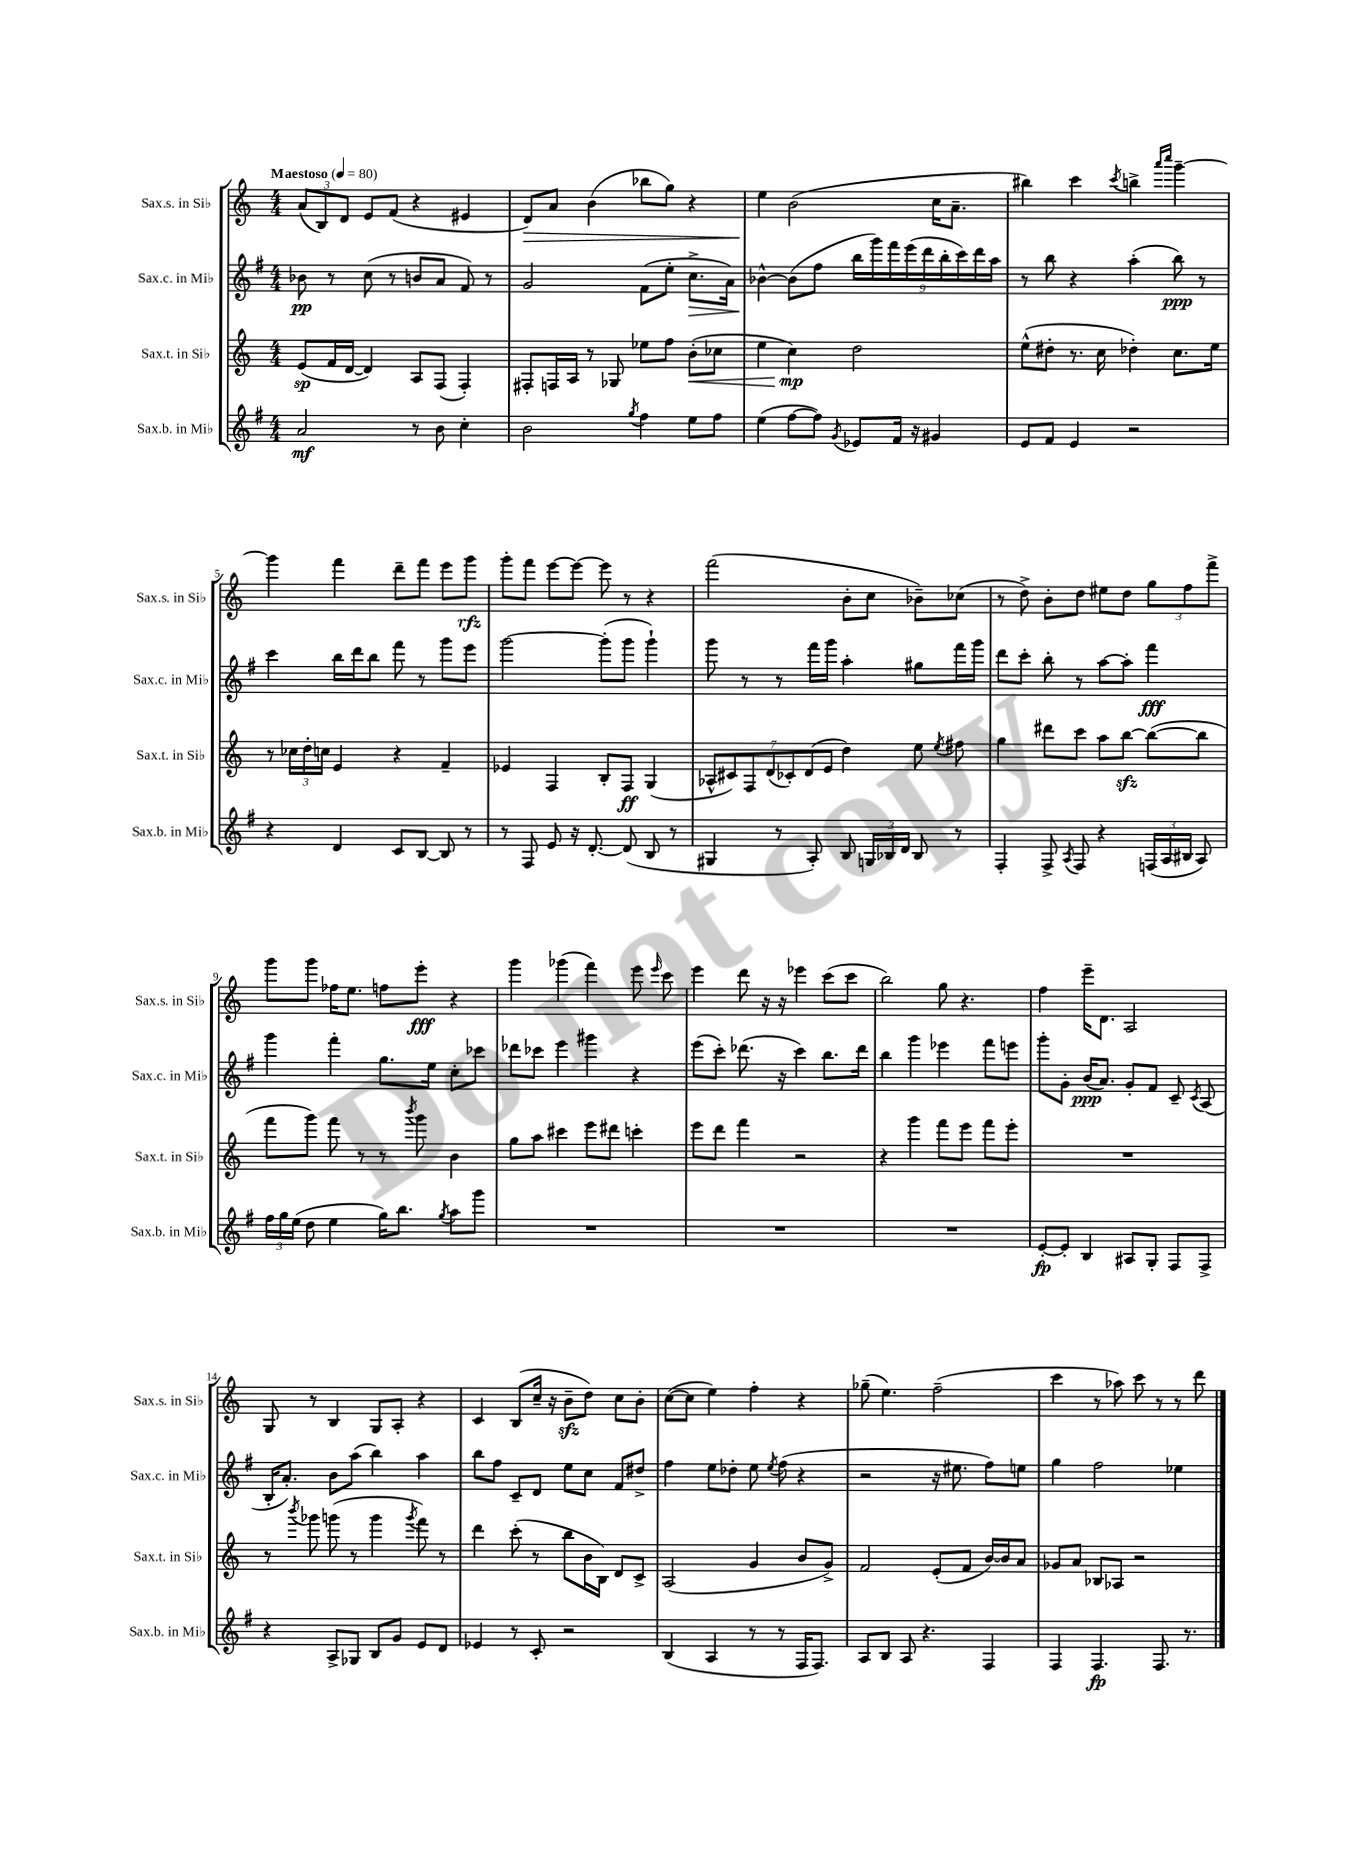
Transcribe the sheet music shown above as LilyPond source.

<<
\new StaffGroup <<
\new Staff = "s0" \with { instrumentName = "Sax.s. in Sib" shortInstrumentName = "Sax.s. in Sib" } {
    \clef treble \key c \major \numericTimeSignature \time 4/4 \tempo "Maestoso" 4 = 80
    \autoBeamOff \tuplet 3/2 { a'8[( b8) d'8] } e'8[ f'8]( r4 eis'4 |
    d'8[\>) a'8] b'4( bes''8[ g''8]) r4 |
    e''4\! b'2( c''16[ a'8.]-- |
    bis''4) c'''4 \acciaccatura { c'''8 } b''4-> \grace { a'''16[ c''''16] } g'''4~-- |
    g'''4 f'''4 d'''8[-- f'''8] e'''8[ g'''8]\rfz |
    g'''8[-. f'''8] e'''8[~ e'''8]~ e'''8 r8 r4 |
    f'''2( b'8[-. c''8] bes'8[--) ces''8]( |
    r8 d''8->) b'8[-. d''8] eis''8[ d''8] \tuplet 3/2 { g''8[ f''8 f'''8]-> } |
    g'''8[ g'''8] fes''16[ e''8.] f''8[ e'''8]-.\fff r4 |
    g'''4 ges'''4( f'''4) e'''8 \grace { e'''16 } c'''8 |
    e'''4 d'''8 r16 r16 ees'''4 c'''8[( c'''8] |
    b''2) g''8 r4. |
    f''4 e'''16[-- d'8.] a2 |
    g8 r8 b4 g8[ a8]-. r4 |
    c'4 b8[( c''16]-- r16 b'8[--\sfz d''8]) c''8[ b'8]-. |
    c''8[~( c''8] e''4) f''4-. r4 |
    ges''8--( e''4.) f''2--( |
    c'''4 r8 aes''8) c'''8 r8 r8 d'''8 \bar "|." |
}
\new Staff = "s1" \with { instrumentName = "Sax.c. in Mib" shortInstrumentName = "Sax.c. in Mib" } {
    \clef treble \key g \major \numericTimeSignature \time 4/4
    \autoBeamOff bes'8\pp r8 c''8( r8 b'8[ a'8] fis'8) r8 |
    g'2 fis'8[( e''8]-. c''8.[->\> a'16]) |
    bes'4~-^\! bes'8[( fis''8] \tuplet 9/8 { b''16[ g'''16) fis'''16 e'''16( d'''16 b''16-. c'''16) d'''16 a''16] } |
    r8 b''8 r4 a''4-.( b''8\ppp) r8 |
    c'''4 b''16[ d'''16 b''8] fis'''8 r8 g'''8[ e'''8] |
    g'''2~ g'''8[-.( g'''8] g'''4-!) |
    g'''8 r8 r8 fis'''16[ g'''16] a''4-. gis''8[ fis'''16 g'''16] |
    d'''8[ c'''8]-. b''8-. r8 a''8[~ a''8]-. fis'''4\fff |
    g'''4 fis'''4-. g''8.[ e''16] c''8[-. ces'''8] |
    des'''8[ ces'''8] e'''4 gis'''4 r4 |
    e'''8[( c'''8]-.) des'''8.( r16 c'''4) b''8.[ des'''16] |
    b''4 g'''4 ees'''4 fis'''8[ e'''8] |
    g'''8[-. g'8]-. b'16[\ppp( a'8.]) g'8[-. fis'8] c'8-- \acciaccatura { c'8 } a8( |
    b16[-. a'8.]-.) b'8[ a''8]( b''4) a''4 |
    b''8[ fis''8] c'8[-- d'8] e''8[ c''8] fis'8[ dis''8]-> |
    fis''4 e''8[ des''8]-. e''8 \acciaccatura { e''8 } fis''8( r4 |
    r2 r16 eis''8. fis''8[) e''8] |
    g''4 fis''2 ees''4 \bar "|." |
}
\new Staff = "s2" \with { instrumentName = "Sax.t. in Sib" shortInstrumentName = "Sax.t. in Sib" } {
    \clef treble \key c \major \numericTimeSignature \time 4/4
    \autoBeamOff e'8[\sp( f'16 d'16]~ d'4) a8[ f8]( f4-.) |
    fis8[-. f16 a16] r8 ges8 ees''8[ f''8] b'8[-.\<( ces''8] |
    e''4 c''4\mp\!) d''2 |
    e''8[-^( dis''8]-. r8. c''16 des''4-.) c''8.[ e''16] |
    r8 \tuplet 3/2 { ces''16[ d''16-. c''16] } e'4 r4 f'4-- |
    ees'4 f4 b8[-. f8]\ff g4( |
    \tuplet 7/4 { aes8[-^ cis'8) f8 d'8( ces'8-.) d'8( e'8] } d''4) e''8 \acciaccatura { e''8 } fis''8 |
    g''4 dis'''8[ c'''8] a''8[ b''8]~\sfz b''8[~( b''8] |
    f'''8[ g'''8]) f'''8 r8 r8 \acciaccatura { b'''8 } g'''8 b'4 |
    g''8[ a''8] cis'''4 e'''8[ dis'''8] c'''4-. |
    e'''8[ d'''8] f'''4 r2 |
    r4 g'''4 f'''8[ e'''8] f'''8[ e'''8]-. |
    R1 |
    r8 \acciaccatura { b'''8 } ges'''8 g'''8( r8 g'''4 \acciaccatura { g'''8 } f'''8) r8 |
    d'''4 c'''8-.( r8 b''8[ b'16 b16]) d'8[ c'8]-> |
    a2( g'4 b'8[ g'8]->) |
    f'2 e'8[-.( f'8] b'16[~) b'16 a'8] |
    ges'8[ a'8] bes8[ aes8] r2 \bar "|." |
}
\new Staff = "s3" \with { instrumentName = "Sax.b. in Mib" shortInstrumentName = "Sax.b. in Mib" } {
    \clef treble \key g \major \numericTimeSignature \time 4/4
    \autoBeamOff a'2\mf r8 b'8 c''4-. |
    b'2 \acciaccatura { g''8 } fis''4 e''8[ fis''8] |
    e''4( fis''8[~ fis''8]) \acciaccatura { g'8 } ees'8[ fis'16] r16 gis'4 |
    e'8[ fis'8] e'4 r2 |
    r4 d'4 c'8[ b8]~ b8 r8 |
    r8 fis8 e'8 r16 d'8.~-. d'8( b8 r8 |
    gis4 r8 a8-.) b8 \tuplet 3/2 { g16[ bes16 d'16] } bes8 r8 |
    fis4-. fis8-> \acciaccatura { a8 } fis8 r4 \tuplet 3/2 { f16[( a16 bis16] } a8) |
    \tuplet 3/2 { fis''16[ g''16 e''16]( } d''8 e''4 g''16[) b''8.] \acciaccatura { g''8 } a''8[ g'''8] |
    R1 |
    R1 |
    R1 |
    e'8[~-.\fp e'8]-. b4 ais8[ g8]-. fis8[ fis8]-> |
    r4 a8[-> ges8] b8[ g'8] e'8[ d'8] |
    ees'4 r8 c'8-. r2 |
    b4( a4 r8 r8 fis16[ fis8.]) |
    a8[ b8] a8 r4. fis4 |
    fis4 fis4.\fp fis8. r8. \bar "|." |
}
>>
>>
